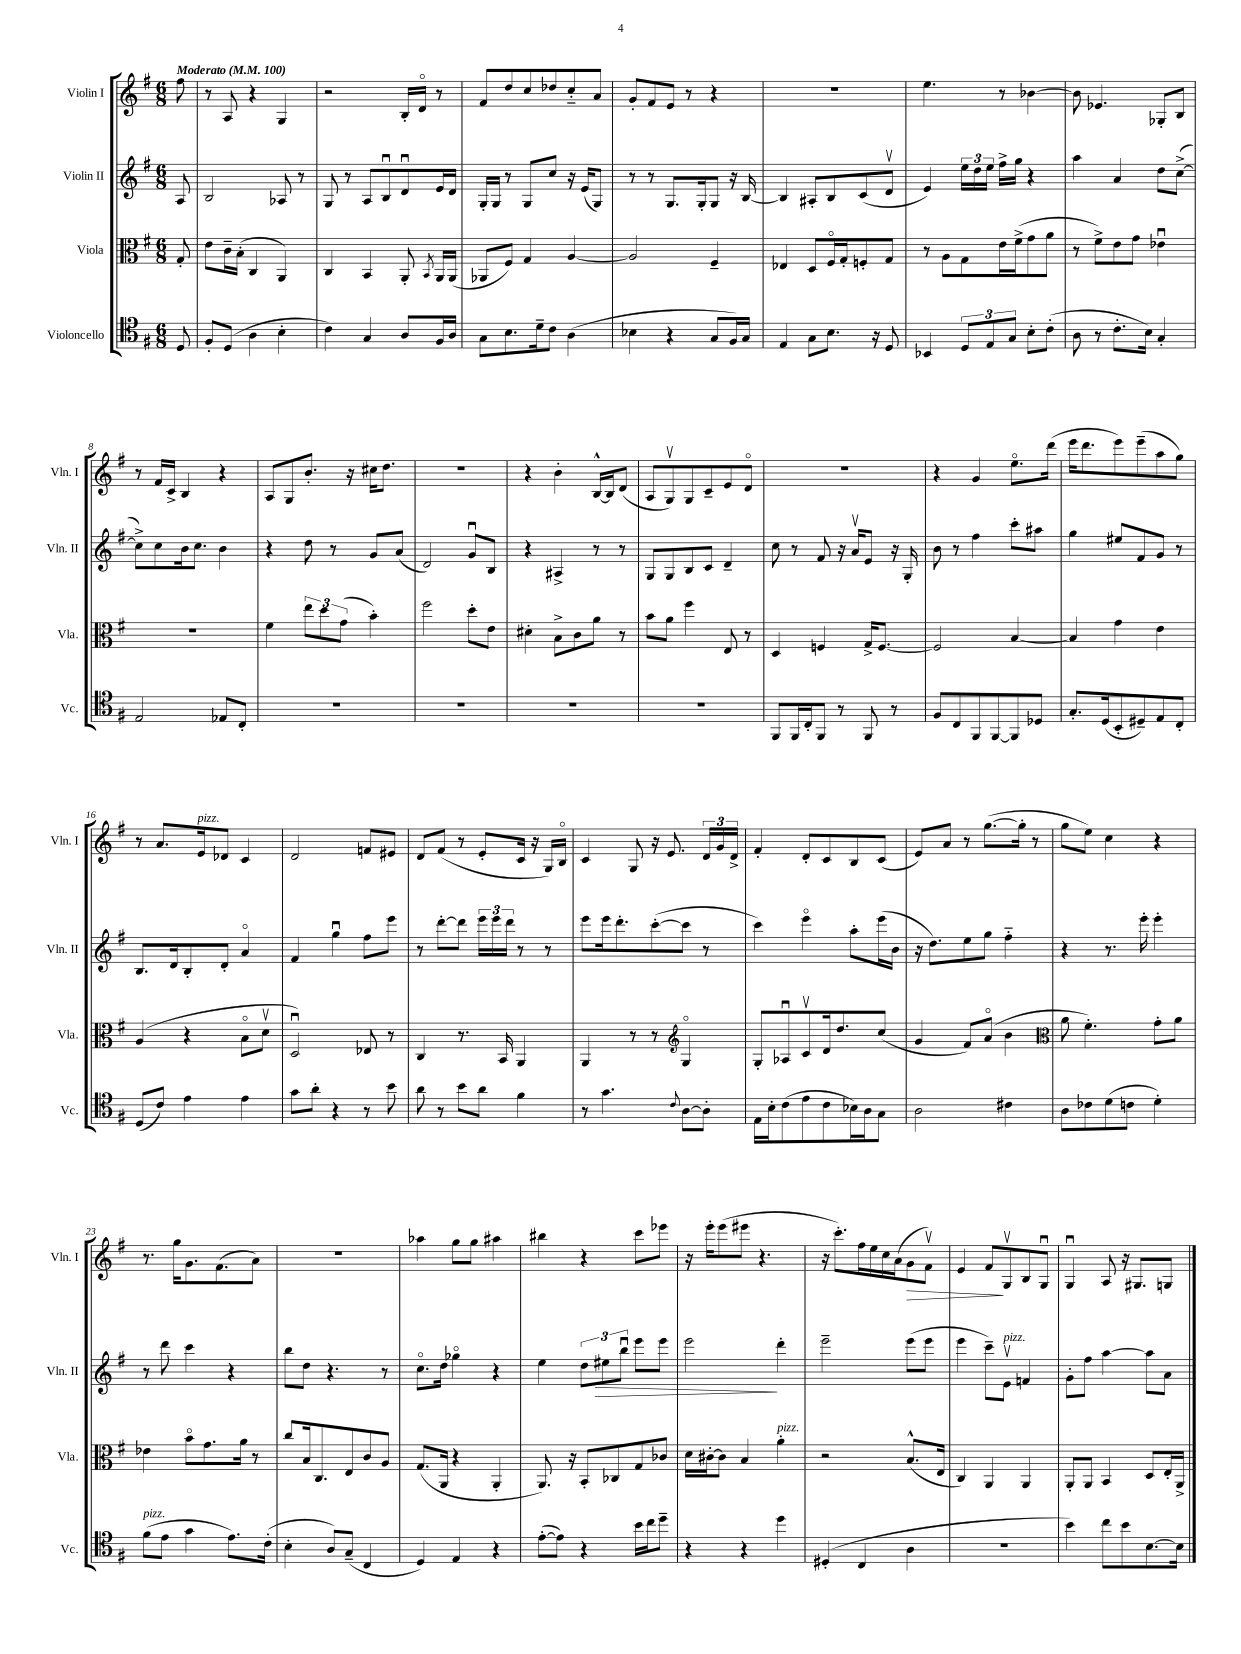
<<
\new StaffGroup <<
\new Staff = "s0" \with { instrumentName = "Violin I" shortInstrumentName = "Vln. I" } {
    \clef treble \key g \major \numericTimeSignature \time 6/8 \partial 8 \tempo "Moderato" 4 = 100
    \autoBeamOff fis''8 |
    r8 a8 r4 g4 |
    r2 b16[-. d'16]\flageolet r8 |
    fis'8[ d''8 c''8 des''8 c''8-_ a'8] |
    g'8[-. fis'8 e'8] r8 r4 |
    R2. |
    e''4. r8 bes'4~ |
    bes'8 ees'4. ges8[-. b8] |
    r8 fis'16[ c'16]-> b4 r4 |
    a8[ g8 b'8.]-. r16 cis''16[ d''8.] |
    R2. |
    r4 b'4-. b16[~-^ b16 d'8]( |
    a8[ g8\upbow) g8 c'8-- e'8 d'8]\flageolet |
    R2. |
    r4 g'4 e''8.[\flageolet d'''16]( |
    e'''16[ d'''8. e'''8) e'''8--( a''8 g''8]) |
    r8 a'8.[ e'16^\markup { \italic "pizz." } des'8] c'4 |
    d'2 f'8[ eis'8] |
    d'8[ fis'8]( r8 e'8[-. c'16] r16 g16[) b16]\flageolet |
    c'4 g8 r16 e'8. \tuplet 3/2 { d'16[ g'16 d'16]-> } |
    fis'4-. d'8[-. c'8 b8 c'8]( |
    e'8[) a'8] r8 g''8.[~( g''16]-. r8 |
    g''8[ e''8]) c''4 r4 |
    r8. g''16[ g'8. fis'8.( a'8]) |
    R2. |
    aes''4 g''8[ g''8] ais''4 |
    bis''4 r4 c'''8[ ees'''8] |
    r16 e'''16[-. e'''8( eis'''8] r4. |
    r16 c'''8.[-.) fis''16 e''16 c''16 a'16( g'8\> fis'8]\upbow) |
    e'4 fis'8[\! g8\upbow b8 g8]\downbow |
    g4\downbow a8 r16 gis8.[ g8] \bar "|." |
}
\new Staff = "s1" \with { instrumentName = "Violin II" shortInstrumentName = "Vln. II" } {
    \clef treble \key g \major \numericTimeSignature \time 6/8 \partial 8
    \autoBeamOff a8 |
    b2 aes8 r8 |
    g8 r8 a8[ b8\downbow d'8\downbow e'16 d'16] |
    g16[-. g16] r8 g8[ c''8] r16 e'16[( g8]) |
    r8 r8 g8.[ g16-. g8] r16 b16~ |
    b4 ais8[-. b8 c'8( d'8]\upbow |
    e'4) \tuplet 3/2 { e''16[ d''16 e''16] } fis''16[-> g''16] r4 |
    a''4 a'4 d''8[ c''8]~->( |
    c''8[->) c''8 b'16 c''8.] b'4 |
    r4 d''8 r8 g'8[ a'8]( |
    d'2) g'8[\downbow b8] |
    r4 ais4-> r8 r8 |
    g8[ g8 b8 c'8] d'4-- |
    c''8 r8 fis'8 r16 a'16[\upbow e'8] r16 g16-. |
    b'8 r8 fis''4 c'''8[-. ais''8] |
    g''4 eis''8[ fis'8 g'8] r8 |
    b8.[ d'16 b8-. d'8]-. a'4\flageolet |
    fis'4 g''4\downbow fis''8[ e'''8] |
    r8 d'''8[~-. d'''8] \tuplet 3/2 { e'''16[ e'''16 d'''16] } r8 r8 |
    e'''8[ e'''16 d'''8.-. c'''8~-.( c'''8] r8 |
    c'''4) e'''4\flageolet a''8[-. e'''16( b'16] |
    r16 d''8.[) e''8 g''8] fis''4-_ |
    r4 r8. e'''16-. e'''4-. |
    r8 d'''8 c'''4 r4 |
    b''8[ d''8] r4. r8 |
    c''8.[\flageolet d''16] ges''4\flageolet r4 |
    e''4 \tuplet 3/2 { d''8[ eis''8\> b''8]\downbow } e'''8[ e'''8] |
    e'''2\! d'''4-. |
    e'''2-- e'''8[( e'''8] |
    e'''4 c'''8[--) e'8]\upbow^\markup { \italic "pizz." } f'4 |
    g'8[-. fis''8] a''4~ a''8[ a'8] \bar "|." |
}
\new Staff = "s2" \with { instrumentName = "Viola" shortInstrumentName = "Vla." } {
    \clef alto \key g \major \numericTimeSignature \time 6/8 \partial 8
    \autoBeamOff g8-. |
    e'8[ c'16-- b16]-.( c4 a,4) |
    c4 b,4 a,8-. \acciaccatura { b,8 } a,16[ a,16]( |
    aes,8[ fis8]) g4 a4~ |
    a2 fis4-- |
    ees4 d8[ fis16\flageolet g16-. f8-. g8] |
    r8 a8[ g8 e'16 fis'16->( g'8 a'8] |
    r8 fis'8[->) e'8 g'8] ees'4\downbow |
    R2. |
    fis'4 \tuplet 3/2 { e''8[ d''8 g'8]( } b'4-.) |
    fis''2 d''8[-. e'8] |
    dis'4-. b8[-> c'8 a'8] r8 |
    b'8[ a'8] fis''4 e8 r8 |
    d4 f4 g16[-> f8.]~ |
    f2 b4~ |
    b4 g'4 e'4 |
    a4( r4 b8[\flageolet d'8]\upbow |
    d2\downbow) ees8 r8 |
    c4 r8. b,16 a,4 |
    a,4 r8 r8 \clef treble g4\flageolet |
    g8[-. aes8\downbow c'8\upbow d'16 d''8. c''8]( |
    g'4 fis'8[) a'8]\flageolet( b'4 |
    \clef alto a'8 fis'4.-.) g'8[-. a'8] |
    ees'4 b'8[\flageolet g'8. a'16] r8 |
    c''8[ b16 c8. e8 c'8 a8] |
    g8.[( a,16] r4 a,4-. |
    a,8.) r16 b,8[-. ces8 g8 ces'8] |
    d'16[ cis'16~-. cis'8] b4 a'4-.^\markup { \italic "pizz." } |
    r2 b8.[-^( e16] |
    c4) a,4 a,4 |
    a,8[-. a,8] b,4 d8[ e16-. a,16]-> \bar "|." |
}
\new Staff = "s3" \with { instrumentName = "Violoncello" shortInstrumentName = "Vc." } {
    \clef tenor \key g \major \numericTimeSignature \time 6/8 \partial 8
    \autoBeamOff d8 |
    fis8[-. d8]( a4 b4-. |
    c'4) g4 a8[ fis16 a16] |
    g8[ b8. d'16-- c'8] a4( |
    bes4 r4 g8[ fis16) g16] |
    e4 g8[ b8.] r16 d8 |
    bes,4 \tuplet 3/2 { d8[ e8 g8] } b8[-. c'8]-.( |
    a8 r8 c'8.[-. b16]) g4-. |
    e2 ees8[ c8]-. |
    R2. |
    R2. |
    R2. |
    R2. |
    fis,8[ fis,16 c16-. fis,8] r8 fis,8 r8 |
    fis8[ c8 fis,8 fis,8~ fis,8 des8] |
    g8.[-. d16( b,8-. dis8--) e8 c8]-. |
    d8[( c'8]) e'4 e'4 |
    g'8[ a'8]-. r4 r8 b'8 |
    a'8 r8 b'8[ a'8] fis'4 |
    r8 g'4. \appoggiatura { c'8 } a8[~ a8]-. |
    e16[ b16-. c'8( e'8 c'8 bes16) a16 g8] |
    a2 cis'4 |
    a8[ ces'8 d'8( c'8] d'4-.) |
    fis'8[^\markup { \italic "pizz." }( e'8] g'4 e'8.[) c'16]-.( |
    b4-. a8[) g8]--( c4 |
    d4) e4 r4 |
    e'8[~-.( e'8]) r4 b'16[ c''16 d''8]-- |
    r4 r4 d''4 |
    dis4-.( c4 a4 |
    R2. |
    b'4) c''8[ b'8 b8.~ b16] \bar "|." |
}
>>
>>
